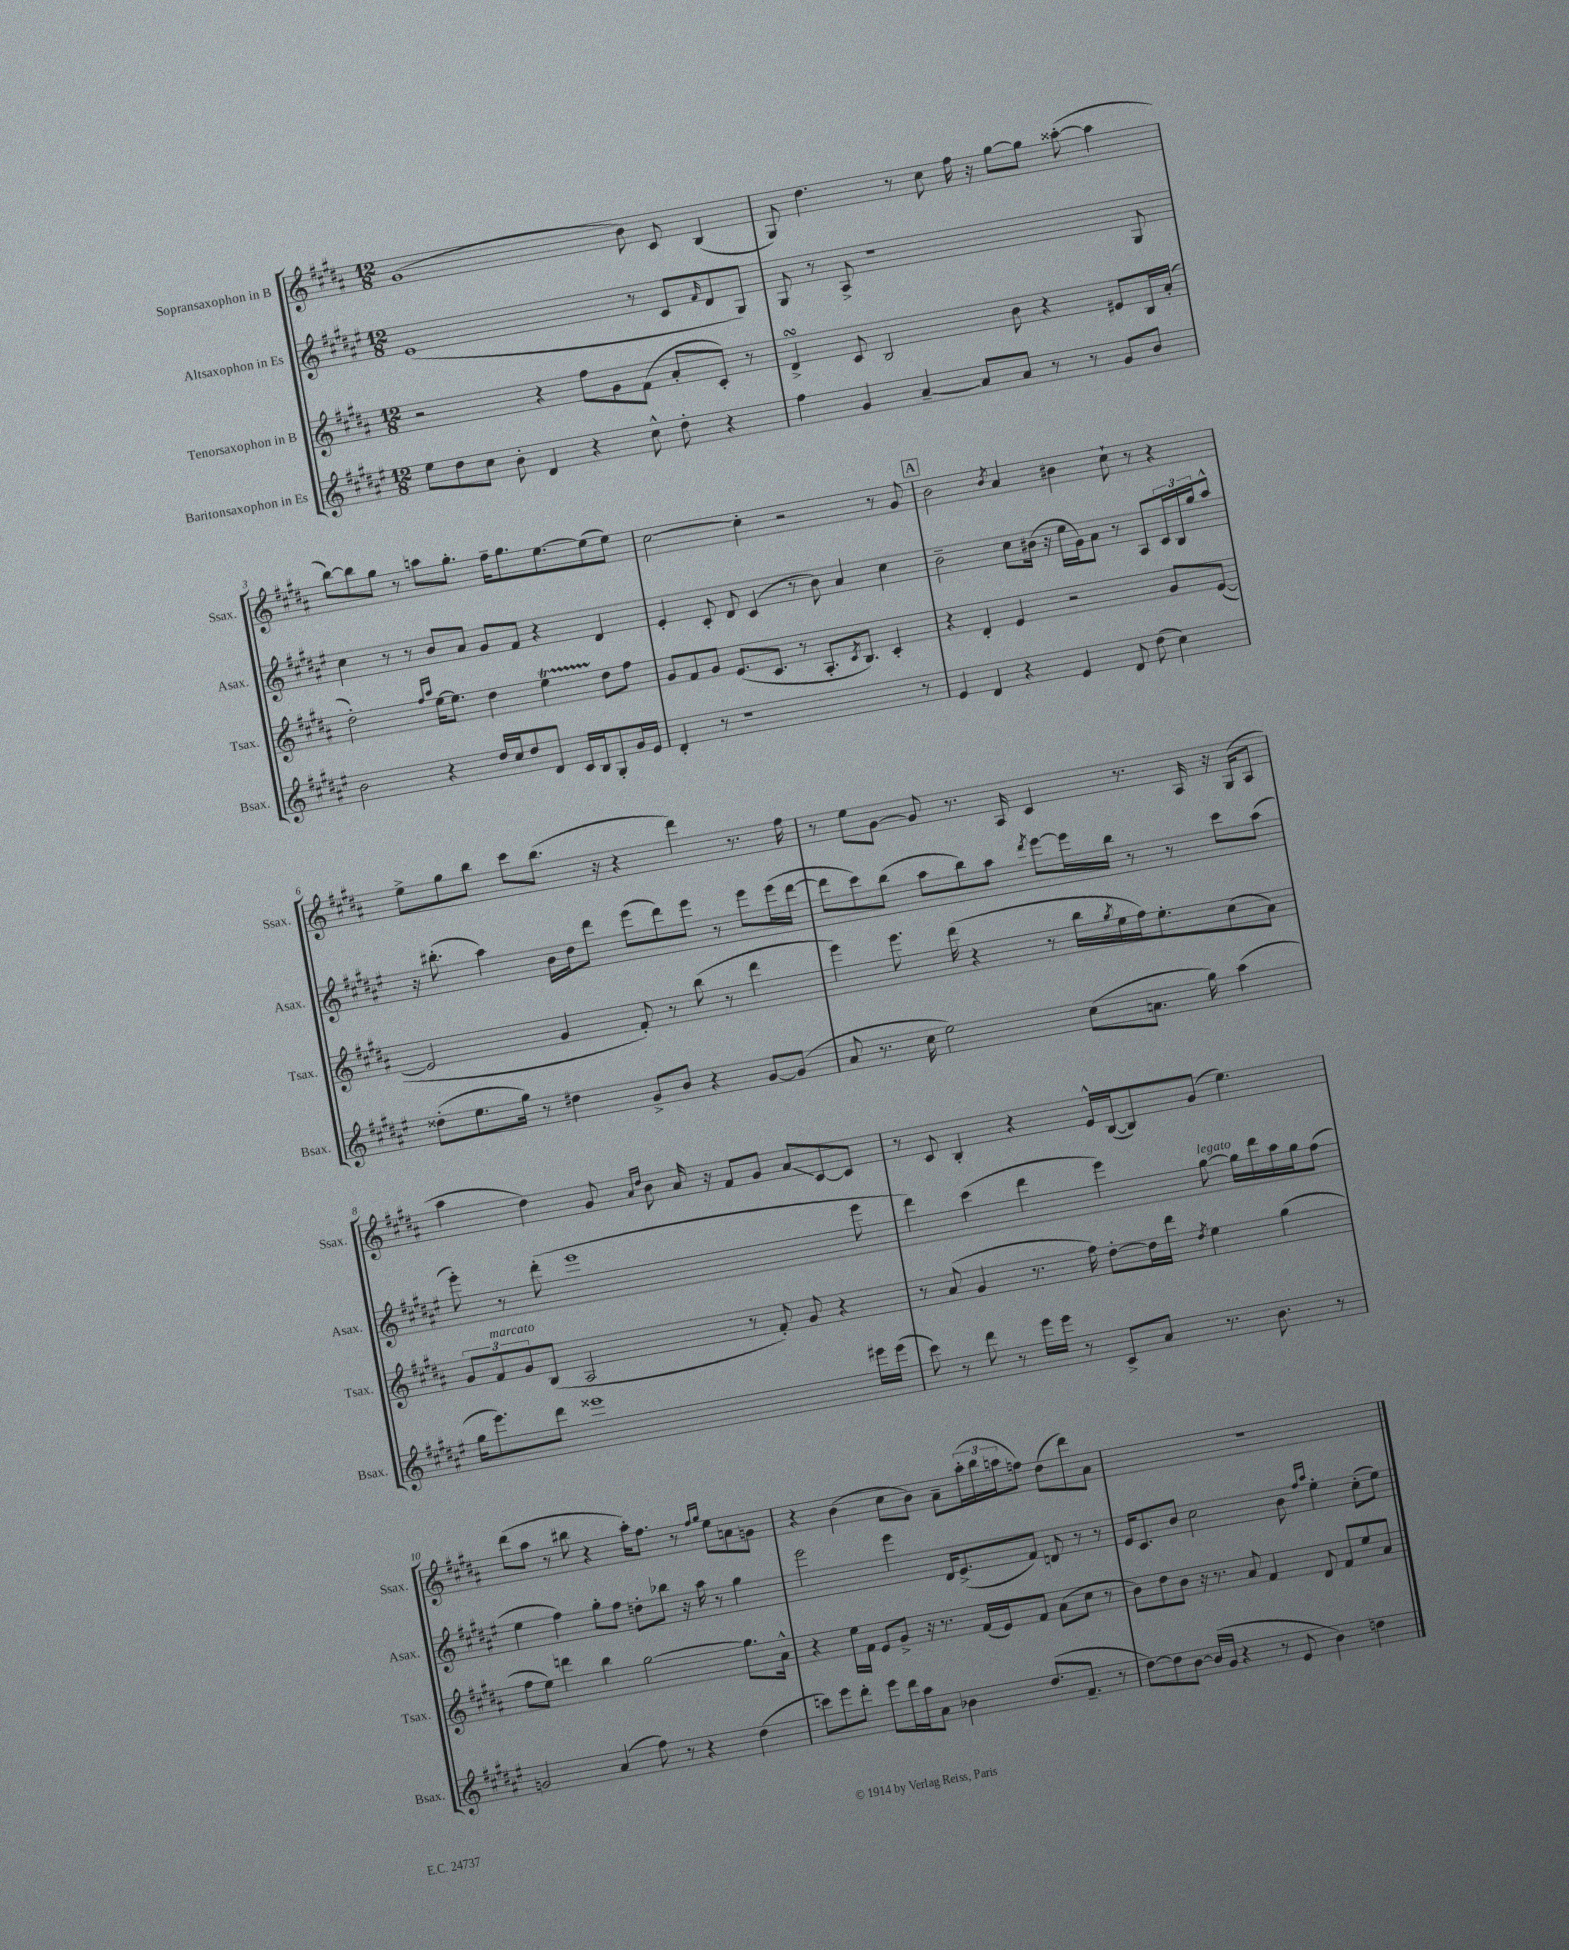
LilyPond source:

<<
\new StaffGroup <<
\new Staff = "s0" \with { instrumentName = "Sopransaxophon in B" shortInstrumentName = "Ssax." } {
    \clef treble \key b \major \numericTimeSignature \time 12/8
    gis'1( b'8) cis'8 b4( |
    gis8) dis''4. r8 cis''8 fis''16 r16 gis''8~ gis''8 aisis''8~-.( aisis''4 |
    b''8~) b''8 gis''8 r8 a''8 gis''8.-. fis''16-- gis''8. e''8.~ e''8( e''8) |
    cis''2~ cis''4-. r2 r8 gis'8 |
    \mark \markup { \box "A" } b'2 \acciaccatura { b'8 } ais'4 bis'4 cis''8-! r8 r4 |
    e''8-> gis''8 b''8 cis'''8 b''8.( r16 r4 dis'''4) r8. fis''16 |
    r8 e''8 gis'8~ gis'8 r8. ais16 cis'4 r8. ais16 r16 gis16( ais8 |
    ais''4 dis''4) gis'8 \grace { ais'16 dis''16 } b'8 ais'16 r16 fis'8 gis'8 ais'8\glissando cis'8~ cis'8 |
    r8 cis'8 b4-. r4 e'16-^ b16~( b8) gis'8( e''4.) |
    dis'''8( ais''8 r8 bis''8 r4 ais''16-.) fis''8. r8 \grace { fis''16 gis''16 } e''8 a'8 g'8 |
    r4 b'4( cis''8 b'8) ais'8-- \tuplet 3/2 { ais''16-.( b''16 a''16 } f''8) dis''8( dis'''8) ais'8 |
    R1. \bar "|." |
}
\new Staff = "s1" \with { instrumentName = "Altsaxophon in Es" shortInstrumentName = "Asax." } {
    \clef treble \key fis \major \numericTimeSignature \time 12/8
    eis'1( r8 cis'8 \grace { fis'16 } dis'8 gis8) |
    gis8 r8 ais8-> r1 gis8 |
    cis''4 r8 r8 b'8 ais'8 gis'8 fis'8 r4 dis'4 |
    eis'4-. cis'8-. dis'8 cis'4( r8 b'8) ais'4 cis''4 |
    \mark \markup { \box "A" } b'2-- cis''8 bis'16( r16 eis''16 gis'16) ais'8 r8 ais8 \tuplet 3/2 { cis'16 b16 gis''16 } ais''8-^ |
    r16 bis''8.-.( ais''4) b'16 dis''16 dis'''8 eis'''8( dis'''8) eis'''8 r8 eis'''8 eis'''16( dis'''16~ |
    dis'''8 cis'''8) b''8( ais''8 b''8) ais''8 \acciaccatura { dis'''8 } eis'''8~ eis'''16 b''16 r8 r8 cis'''8 ais''8( |
    eis'''8-.) r8 dis'''8-.( eis'''1 eis'''8 |
    dis'''4) cis'''4( dis'''4 eis'''4) gis''8~^\markup { \italic "legato" } gis''16 dis'''16 ais''16 gis''16 fis''8( |
    eis''4 fis''4) gis''8-. fis''8 d''8-. bes''8 r16 ais''16 r8 gis''4 |
    eis'''2 eis'''4 dis'16 eis'8.->( fis'8) d'8 r8 r8 |
    eis'16 cis'8. b'8 cis''2 b'8 \grace { fis''16 ais''16 } eis''4-. cis''8-.( eis''8) \bar "|." |
}
\new Staff = "s2" \with { instrumentName = "Tenorsaxophon in B" shortInstrumentName = "Tsax." } {
    \clef treble \key b \major \numericTimeSignature \time 12/8
    r2 r4 fis''8 gis'8 fis'8( ais'8-. cis'8-.) r8 |
    dis'4->\turn cis'8 b2 b'8 r4 eis'8 b16 ais'16-.( |
    dis''2-.) \grace { fis''16 ais''16 } e''16~ e''8. dis''4 e''4\startTrillSpan dis''8\stopTrillSpan fis''8 |
    gis'8 fis'8 gis'8 e'8.( cis'8. r8 ais8.-. \acciaccatura { cis'8 } b8.) cis'4-. |
    \mark \markup { \box "A" } r4 dis'4-. e'4 r2 gis'8 e'8~( |
    e'2 gis'4 fis'8-.) r8 b''8( r8 dis'''4 |
    e'''4) e'''8. dis'''16( r4 r8 b''16 \acciaccatura { gis''8 } e''16 fis''16) e''8.-. cis''8( ais'8) |
    \tuplet 3/2 { gis'8 fis'8^\markup { \italic "marcato" } gis'8 } b8( ais2 r8 fis'8-.) gis'8 r4 |
    r8 ais'8( gis'4 r8. fis''16) dis''8~-. dis''16 dis'''16 \acciaccatura { dis''8 } e''4 gis''4( |
    fis''8 e''8) d'''4 b''4 gis''2~ gis''8. ais'16-^ |
    r4 e''16 fis'16 e'8 gis'8-> r16 r8. fis'16( e'16) fis'8 ais'8( cis''8 r8 |
    b'8) dis''8 b'8 r16 r8. ais'8 fis'4 dis'8 fis'8 e''8 ais'8 \bar "|." |
}
\new Staff = "s3" \with { instrumentName = "Baritonsaxophon in Es" shortInstrumentName = "Bsax." } {
    \clef treble \key fis \major \numericTimeSignature \time 12/8
    eis''8 dis''8 cis''8 b'8-. dis'4 r4 cis''8-^ dis''8-. r4 |
    fis''4 gis'4 ais'4~-- ais'8 ais'8 r8 r8 gis'8 b'8 |
    b'2 r4 dis''16 cis''16 dis''8 dis'8 cis'16 b16 gis8-. gis'16 eis'16 |
    dis'4-. r8 r1 r8 |
    \mark \markup { \box "A" } eis'4 dis'4 r4 eis'4 dis'8 dis''8( cis''4) |
    disis''8-.( eis''8. gis''16) r8 dis''4 gis'8-> b'8 r4 gis'8~ gis'8( |
    ais'8 r8. cis''16 eis''2) cis''8( a'8. gis''16) ais''4( |
    gis''16 eis'''8.) dis'''8 eisis'''1 eis'''16 eis'''16( |
    cis'''8) r8 dis'''8 r8 eis'''16 eis'''16 r8 cis'8-> ais'8 r8. b'8. r8 |
    g'2 ais'4( fis''8) r8 r4 dis''4( |
    c'''8) eis'''8 dis'''8-. eis'''8 dis'''16 ais''16 ais'8 bes'4 dis''8.( fis'8.-- r8 |
    dis''8~) dis''8 b'8~ b'16( gis'16 r4 r8 eis'8 b'4) d''4 \bar "|." |
}
>>
>>
